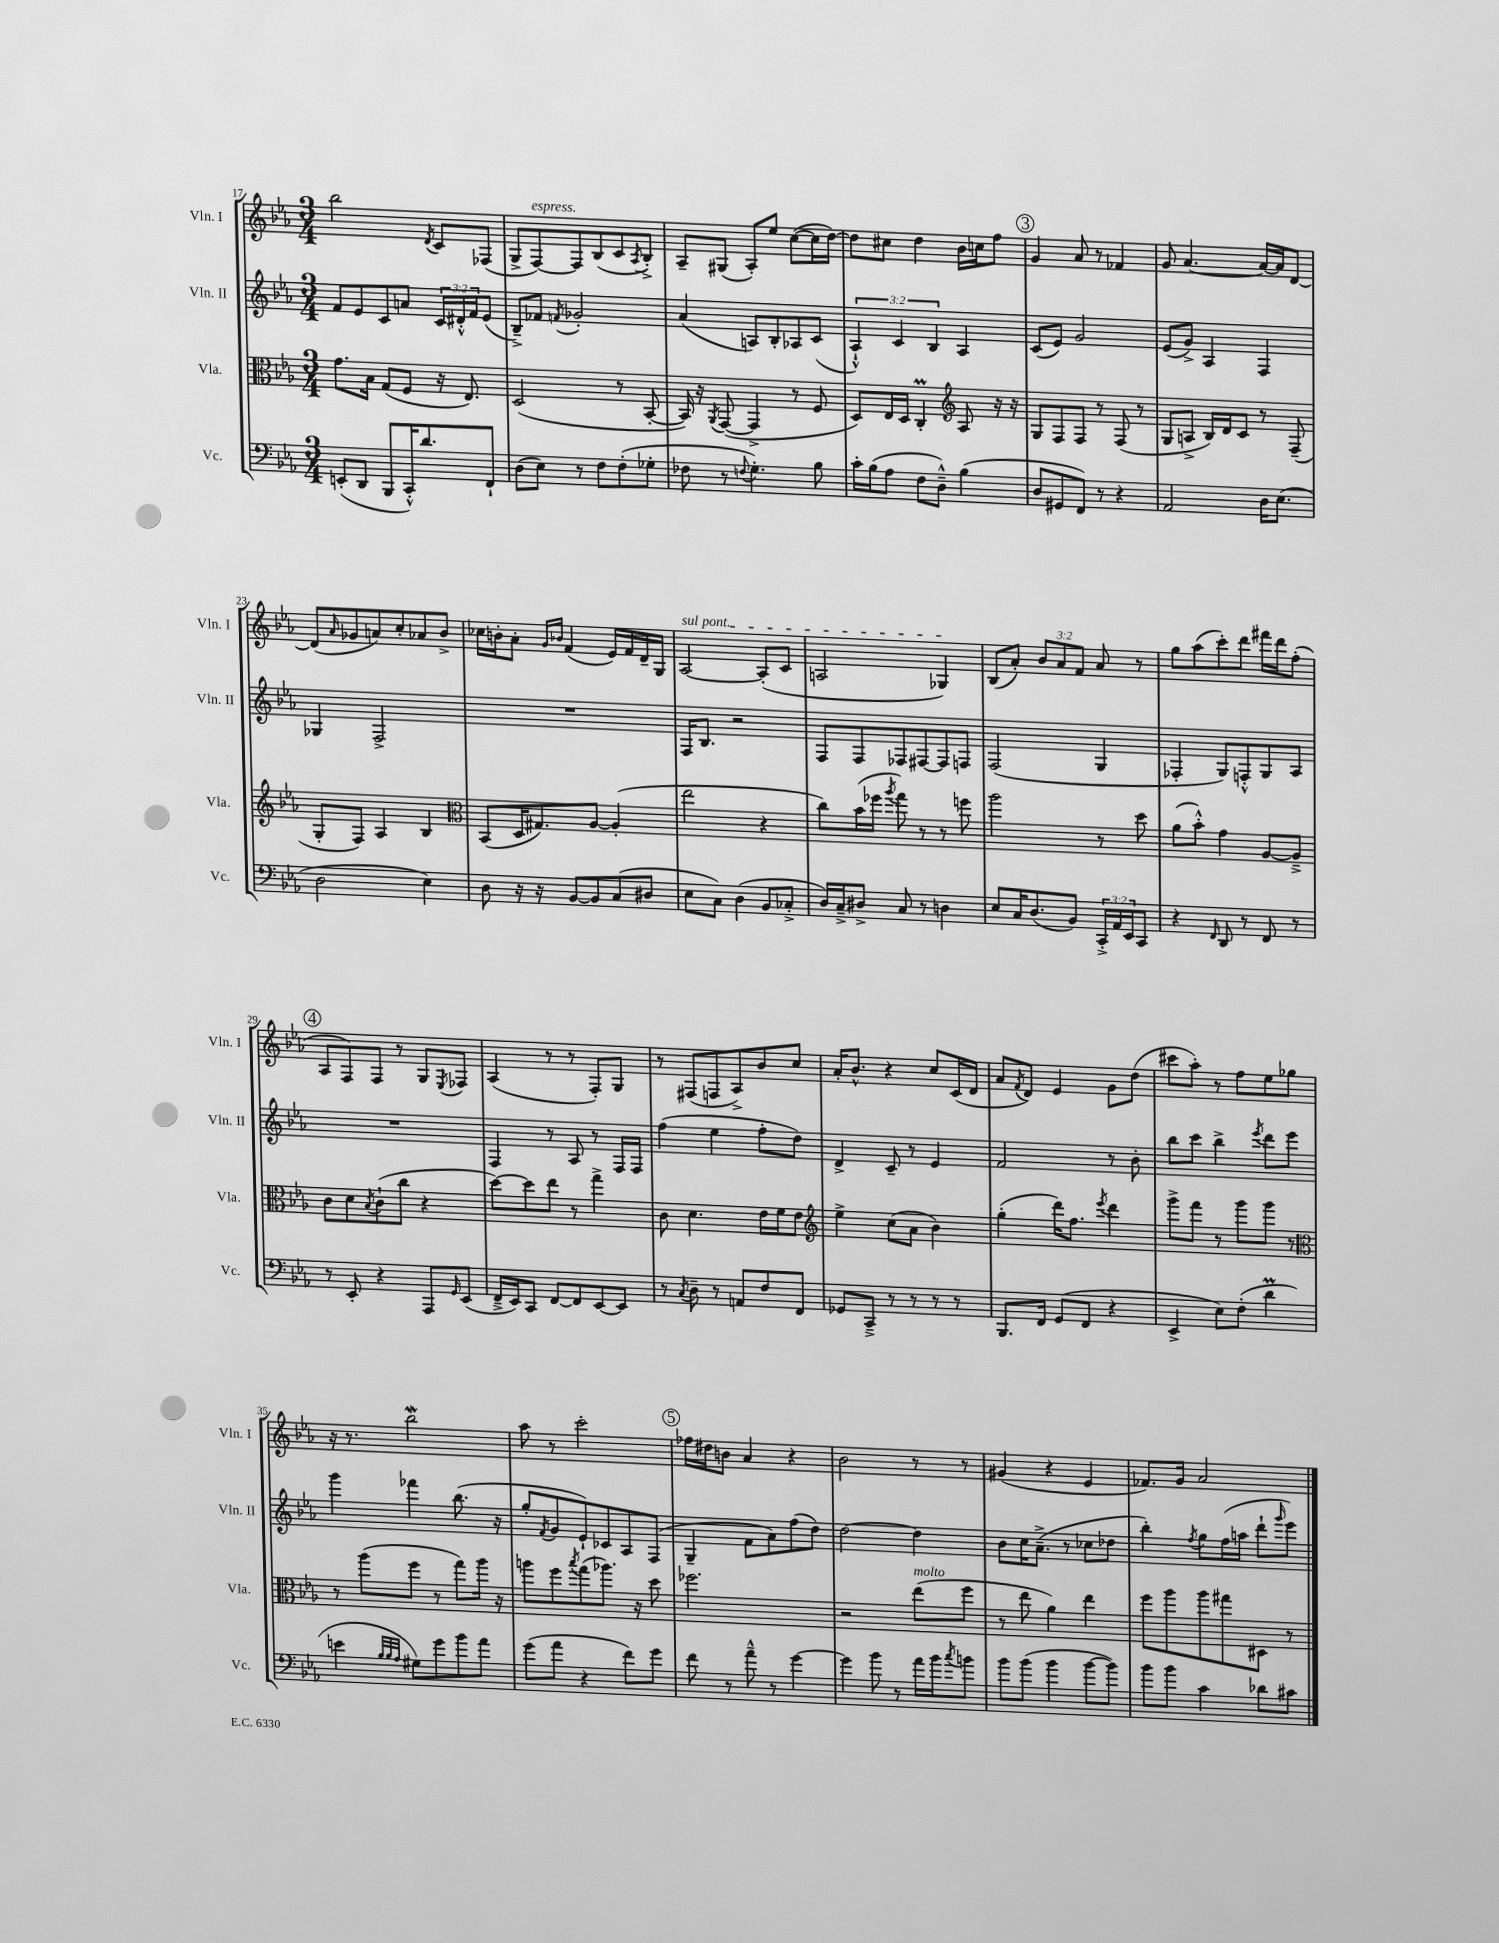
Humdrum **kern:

**kern	**kern	**kern	**kern
*staff4	*staff3	*staff2	*staff1
*clefF4	*clefC3	*clefG2	*clefG2
*k[b-e-a-]	*k[b-e-a-]	*k[b-e-a-]	*k[b-e-a-]
*M3/4	*M3/4	*M3/4	*M3/4
(8EE'	8.g	8f	2bb-
8DD	.	8e-	.
.	16B-	.	.
8BBB-	(8G	8c	.
16CC'^^)	8F	8a	.
8.d	.	.	.
.	.	.	8qd
.	16r	24c	8c
.	.	24d#'^^	.
.	8.E-)	.	.
.	.	24f	.
8FF`	.	(8e-	(8F-
=	=	=	=
(8D	(2D	8B-~^)	8G^
8E-)	.	8f-	[8F)
.	.	8qf	.
8r	.	2g-'	8F]
8F	.	.	(8B-
(8F'	8r	.	8c
.	.	.	8qA-
8G-'	[8BB-'	.	8B-'^)
=	=	=	=
8F-	16BB-])	(4a-	8A-~
.	16r	.	.
.	8qAA-	.	.
8r	([8GG	.	(8G#
8qqF	.	.	.
4.G')	4GG^]	8A)	8A-')
.	.	8B-'	8ee-
.	8r	8A-	([8cc
8B-	8F	(8c	16cc]
.	.	.	[16dd)
=	=	=	=
16c'	8D)	6A-`^^)	8dd]
(16B-	.	.	.
8A-	16E-	.	8cc#
.	.	6c	.
.	16D	.	.
8F	4C'	.	4dd
.	.	6B-	.
8D~^^)	.	.	.
*	*clefG2	*	*
(4B-	8A-	4A-	16b-
.	.	.	16cc
.	16r	.	8ff
.	16r	.	.
=	=	=	=
8D	8G	(8c	4g
8GG#	8F	8e-)	.
8FF)	8F	2g	8a-
8r	8r	.	8r
4r	(8F	.	4f-
.	8r	.	.
=	=	=	=
2AA-	8G	(8e-	8g
.	8A^	8g^)	[4.a-
.	16B-)	4A-	.
.	16d	.	.
.	8c	.	.
16D	8r	4F	16a-_
(8.E-	.	.	16a-]
.	(8F~	.	[8d
=	=	=	=
2D	8G'	4G-	(8d]
.	.	.	16qqa-
.	8F)	.	8g-
.	4A-	2F^	8a)
.	.	.	8cc'
4E-)	4B-	.	8a-
.	.	.	8b-^
=	=	=	=
*	*clefC3	*	*
8D	(8BB-	2.r	16cc-
.	.	.	16b'
16r	16D	.	8a-'
16r	8.G#)	.	.
.	.	.	16qqg
.	.	.	16qqb-
[8BB-	.	.	(4f
8BB-]	[8A-	.	.
(8C	(4A-']	.	16e-)
.	.	.	16f
8D#	.	.	16d~
.	.	.	16G
=	=	=	=
8E-	2ee-	16F	[2A-
.	.	8.B-	.
8C)	.	.	.
(4D	.	2r	.
8BB-	4r	.	(8A-']
8C-'^	.	.	8c
=	=	=	=
16D)	8cc)	8F	2A
16C~^	.	.	.
8D#^	(16b-	8F	.
.	16ff-	.	.
.	8qaa-	.	.
8C	8gg)	8F-	.
8r	8r	[8F#	.
4D	8r	8F#]	4G-)
.	8ff	8F	.
=	=	=	=
8E-	2aa-	(2F	(8B-
16C	.	.	8a-')
(8.D	.	.	.
.	.	.	12b-
.	.	.	12a-
8BB-)	.	.	.
.	.	.	12f
24CC'^	8r	4G	8a-
24AA-	.	.	.
24EE-	.	.	.
8CC	8dd	.	8r
=	=	=	=
4r	(8a-	4F-'	8gg
.	8b-'^^)	.	(8aa-
16qqFF	.	.	.
8DD	4g	8G)	8ccc')
8r	.	8F'^^	8ddd
8FF	[8A-	8G	16fff#
.	.	.	16ddd
8r	8A-~^]	8A-	(8ff'
=	=	=	=
8r	8c	2.r	8A-
8EE-'	8d	.	8F)
.	8qB-	.	.
4r	(8c`	.	8F
.	8cc	.	8r
8AAA-	4r	.	8G
16qqGG	.	.	8qE-
(8EE-	.	.	8F-
=	=	=	=
16FF~^	[8dd)	4F	(4A-
16EE-)	.	.	.
8CC	8dd]	.	.
[8FF	8ee-	8r	8r
8FF]	8r	8A-	8r
[8EE-	4gg^	8r	8F')
8EE-]	.	16F	8G
.	.	16F	.
=	=	=	=
8r	8c	(4ff	8r
8qC	.	.	.
8D~	4.d	.	(8F#
8r	.	4ee-	8F
8AA	.	.	8A-^)
8F	16e-	8ff'	8b-
.	16f	.	.
8FF	8e-	8dd)	8cc
=	=	=	=
*	*clefG2	*	*
8GG-	4ee-^	4d^	16a-'
.	.	.	8.b-^^
8CC~^	.	.	.
8r	(8cc	8c~	4r
8r	8a-	8r	.
8r	4b-)	4e-	8cc
8r	.	.	(16c
.	.	.	16d
=	=	=	=
8.BBB-	(4gg'	2f	8a-
.	.	.	8qf
.	.	.	8d)
16FF	.	.	.
(8GG	16ddd)	.	4e-
.	8.ff	.	.
8FF	.	.	.
.	8qeee-	.	.
4r	4ddd	8r	8g
.	.	8b-'	(8dd
=	=	=	=
4EE-^	8ggg^	8bb-	8ccc#
.	8fff	8ccc	8aa-')
8E-)	8r	4bb-^	8r
(8F'	8ggg	.	8ff
.	.	8qeee-	.
4d	8ggg	8ddd	8ee-
.	8r	8eee-	8gg-
=	=	=	=
*	*clefC3	*	*
4e	8r	4ggg	16r
.	.	.	8.r
.	(8aa-	.	.
32qqB-	.	.	.
32qqB-	.	.	.
32qqA-	.	.	.
8G#)	8ff	4fff-	2bb-
8g	8r	.	.
8b-	8gg)	(8.bb-	.
8a-	16aa-	.	.
.	16r	16r	.
=	=	=	=
(8g	8aa	8gg'	8aa-
.	.	8qf	.
8a-	8ff	8g	8r
.	8qbb-	.	.
4r	(8gg	8e-`)	2ccc'
.	8.aa-)	8c-	.
8f)	.	8A-	.
.	16r	.	.
8g	8dd	(8F	.
=	=	=	=
8f	2.ff-	4G~	16ff-
.	.	.	16dd#
8r	.	.	8b
8a-~^^	.	8f	4a-
8r	.	8a-)	.
[4g	.	(8ff	4r
.	.	8dd)	.
=	=	=	=
4g]	2r	[2dd	2b-
8b-	.	.	.
8r	.	.	.
16a-	(8ee-	4dd]	8r
16b-	.	.	.
8qcc	.	.	.
8b	8ff	.	8r
=	=	=	=
8b-	8r	8b-	(4g#
(8b-	8ee-	16cc	.
.	.	(8.a-~^	.
4b-	4a-)	.	4r
.	.	8r	.
[8b-	4ee-	8cc-	4e-
8b-])	.	8dd-	.
=	=	=	=
8b-	8ff	4bb-')	8.f-)
8b-	8aa-	.	.
.	.	.	16g
.	.	8qff	.
4c	8aa-	8gg	2a-
.	8gg#	(16ff	.
.	.	16aa	.
8d-	8D#	8ddd`	.
.	.	16qqggg	.
8c#	8r	8eee-)	.
==	==	==	==
*-	*-	*-	*-
